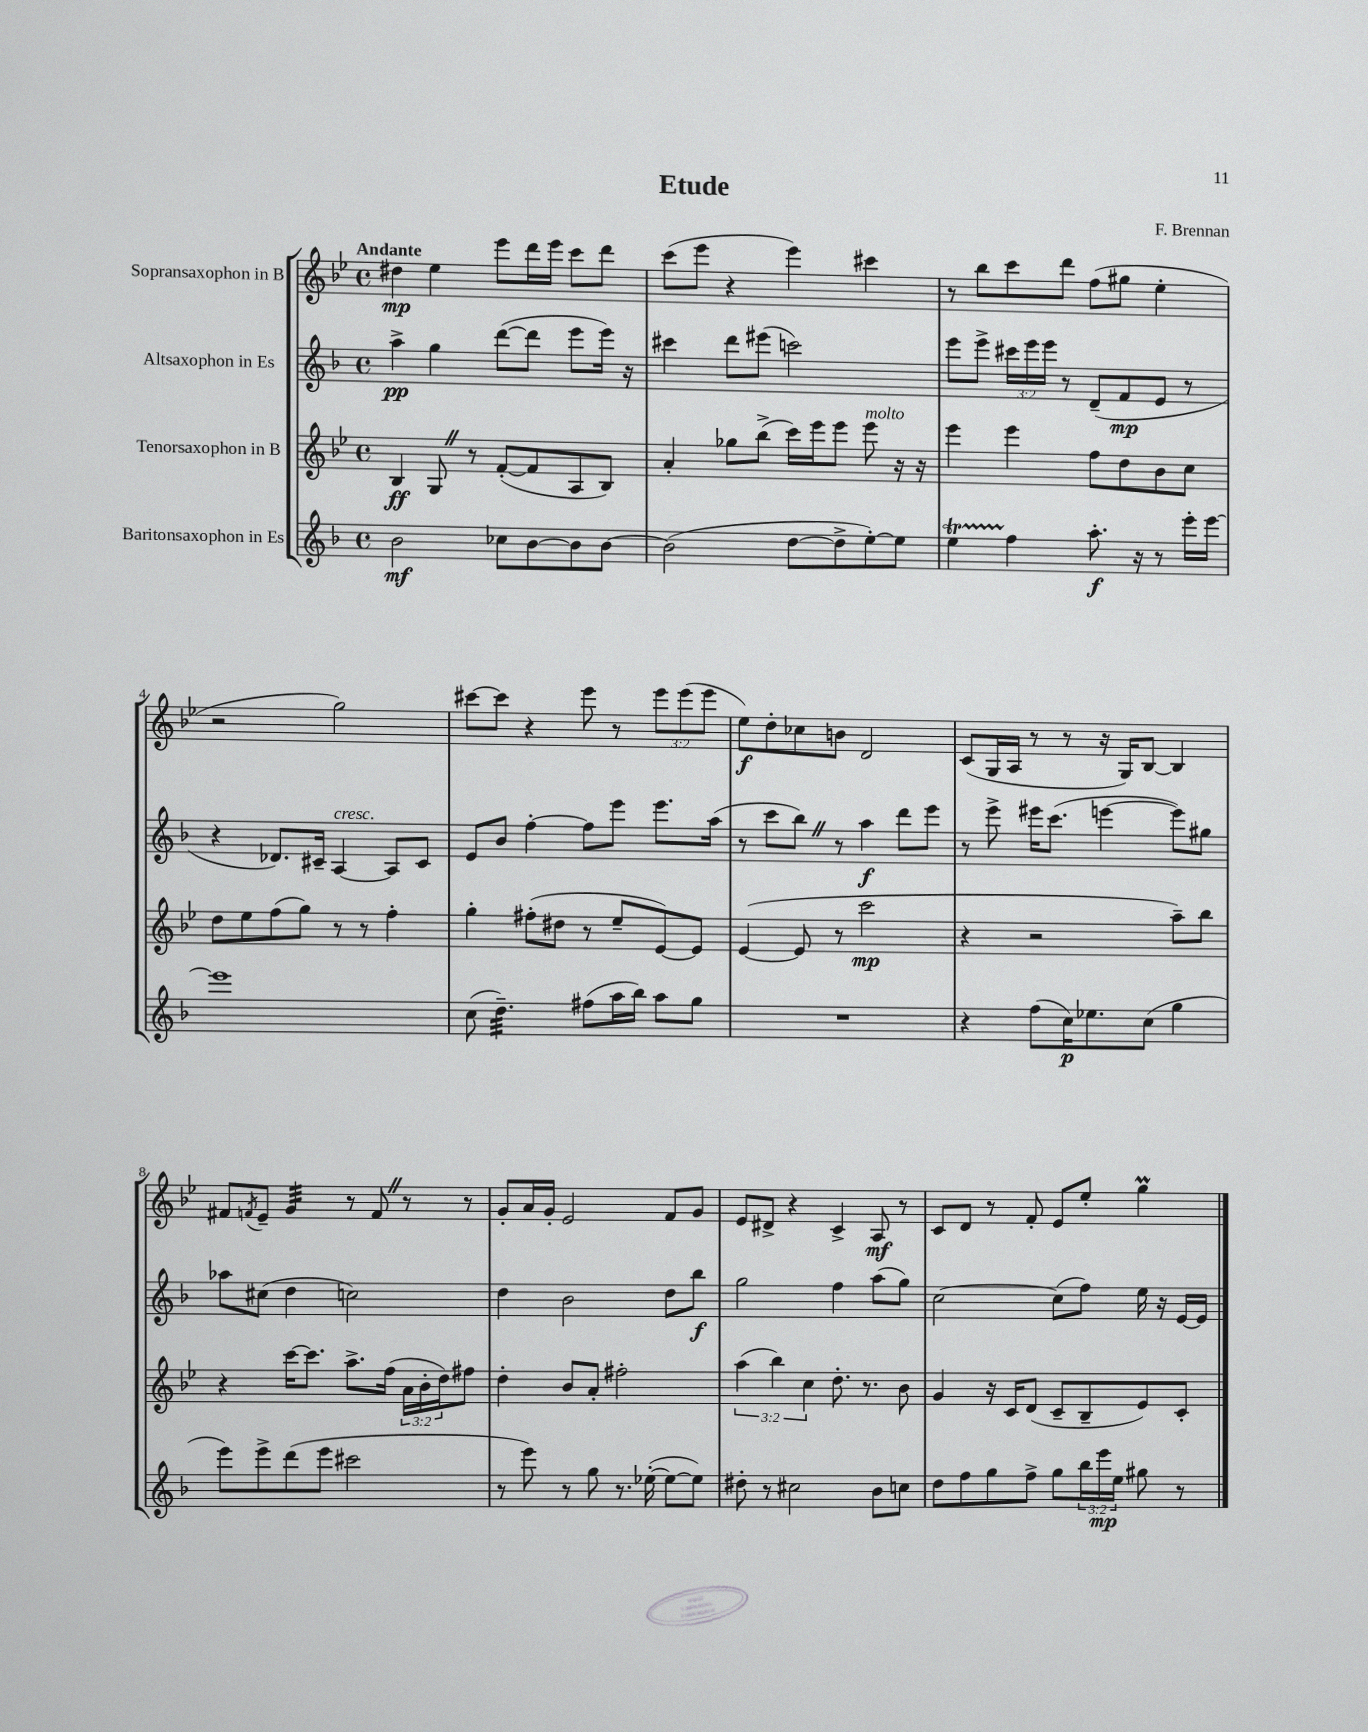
\header { title = "Etude" composer = "F. Brennan" }
<<
\new StaffGroup <<
\new Staff = "s0" \with { instrumentName = "Sopransaxophon in B" } {
    \clef treble \key bes \major \defaultTimeSignature \time 4/4 \override Staff.TupletNumber.text = #tuplet-number::calc-fraction-text \tempo "Andante"
    dis''4\mp ees''4 ees'''8 d'''16 ees'''16 c'''8 d'''8 |
    c'''8( ees'''8 r4 ees'''4) cis'''4 |
    r8 bes''8 c'''8 d'''8 f''8( gis''8 ees''4-. |
    r2 g''2) |
    cis'''8~ cis'''8 r4 ees'''8 r8 \tuplet 3/2 { ees'''8 ees'''8( ees'''8 } |
    ees''8\f) d''8-. ces''8 b'8 d'2 |
    c'8( g16 a16 r8 r8 r16 g16) bes8~ bes4 |
    fis'8 \acciaccatura { f'8 } ees'8-- g'4:32 r8 f'8 \once \override BreathingSign.text = \markup { \musicglyph "scripts.caesura.straight" } \breathe r8 r8 |
    g'8-. a'16 g'16-. ees'2 f'8 g'8 |
    ees'8 dis'8-> r4 c'4-> a8\mf r8 |
    c'8 d'8 r8 f'8-. ees'8 ees''8-. g''4\prall \bar "|." |
}
\new Staff = "s1" \with { instrumentName = "Altsaxophon in Es" } {
    \clef treble \key f \major \defaultTimeSignature \time 4/4 \override Staff.TupletNumber.text = #tuplet-number::calc-fraction-text
    a''4->\pp g''4 d'''8~( d'''8 e'''8 e'''16) r16 |
    cis'''4 d'''8 eis'''8( c'''2) |
    e'''8 e'''8-> \tuplet 3/2 { cis'''16 e'''16 e'''16 } r8 d'8--( f'8\mp e'8 r8 |
    r4 des'8.) cis'16-- a4~^\markup { \italic "cresc." } a8 cis'8 |
    e'8 bes'8 f''4~-. f''8 e'''8 e'''8. a''16( |
    r8 c'''8 bes''8) \once \override BreathingSign.text = \markup { \musicglyph "scripts.caesura.straight" } \breathe r8 a''4\f d'''8 e'''8 |
    r8 e'''8-> eis'''16 c'''8.( e'''4~ e'''8) gis''8 |
    aes''8 cis''8( d''4 c''2) |
    d''4 bes'2 d''8 bes''8\f |
    g''2 f''4 a''8( g''8) |
    c''2~ c''8( f''8) e''16 r16 e'16~ e'16 \bar "|." |
}
\new Staff = "s2" \with { instrumentName = "Tenorsaxophon in B" } {
    \clef treble \key bes \major \defaultTimeSignature \time 4/4 \override Staff.TupletNumber.text = #tuplet-number::calc-fraction-text
    bes4\ff g8 \once \override BreathingSign.text = \markup { \musicglyph "scripts.caesura.straight" } \breathe r8 f'8~-.( f'8 a8 bes8) |
    a'4-. ges''8 bes''8->( c'''16) ees'''16 ees'''8 ees'''8^\markup { \italic "molto" } r16 r16 |
    ees'''4 ees'''4 f''8 d''8 bes'8 c''8 |
    d''8 ees''8 f''8( g''8) r8 r8 f''4-. |
    g''4-. fis''8-.( dis''8 r8 ees''8-- ees'8~) ees'8 |
    ees'4~( ees'8 r8 c'''2\mp |
    r4 r2 a''8--) bes''8 |
    r4 c'''16~ c'''8. a''8.-> f''16( \tuplet 3/2 { a'16 bes'16-. d''16) } fis''8 |
    d''4-. bes'8 a'8-. fis''2-. |
    \tuplet 3/2 { a''4( bes''4) c''4 } d''8.-. r8. bes'8 |
    g'4 r16 c'16 d'8( c'8-- bes8-- ees'8) c'8-. \bar "|." |
}
\new Staff = "s3" \with { instrumentName = "Baritonsaxophon in Es" } {
    \clef treble \key f \major \defaultTimeSignature \time 4/4 \override Staff.TupletNumber.text = #tuplet-number::calc-fraction-text
    bes'2\mf ces''8 bes'8~ bes'8 bes'8~ |
    bes'2( d''8~ d''8-> e''8~-.) e''8 |
    e''4\startTrillSpan f''4\stopTrillSpan a''8.-.\f r16 r8 e'''16-. e'''16~ |
    e'''1 |
    c''8( d''4.:32--) fis''8( a''16 bes''16) a''8 g''8 |
    R1 |
    r4 f''8( c''16\p) ees''8. c''8( g''4 |
    e'''8) e'''8-> d'''8( e'''8 cis'''2 |
    r8 e'''8) r8 g''8 r8. ees''16~-.( ees''8~ ees''8) |
    dis''8-. r8 cis''2 bes'8 c''8 |
    d''8 f''8 g''8 f''8-> g''8 \tuplet 3/2 { bes''16 e'''16\mp e''16 } gis''8 r8 \bar "|." |
}
>>
>>
